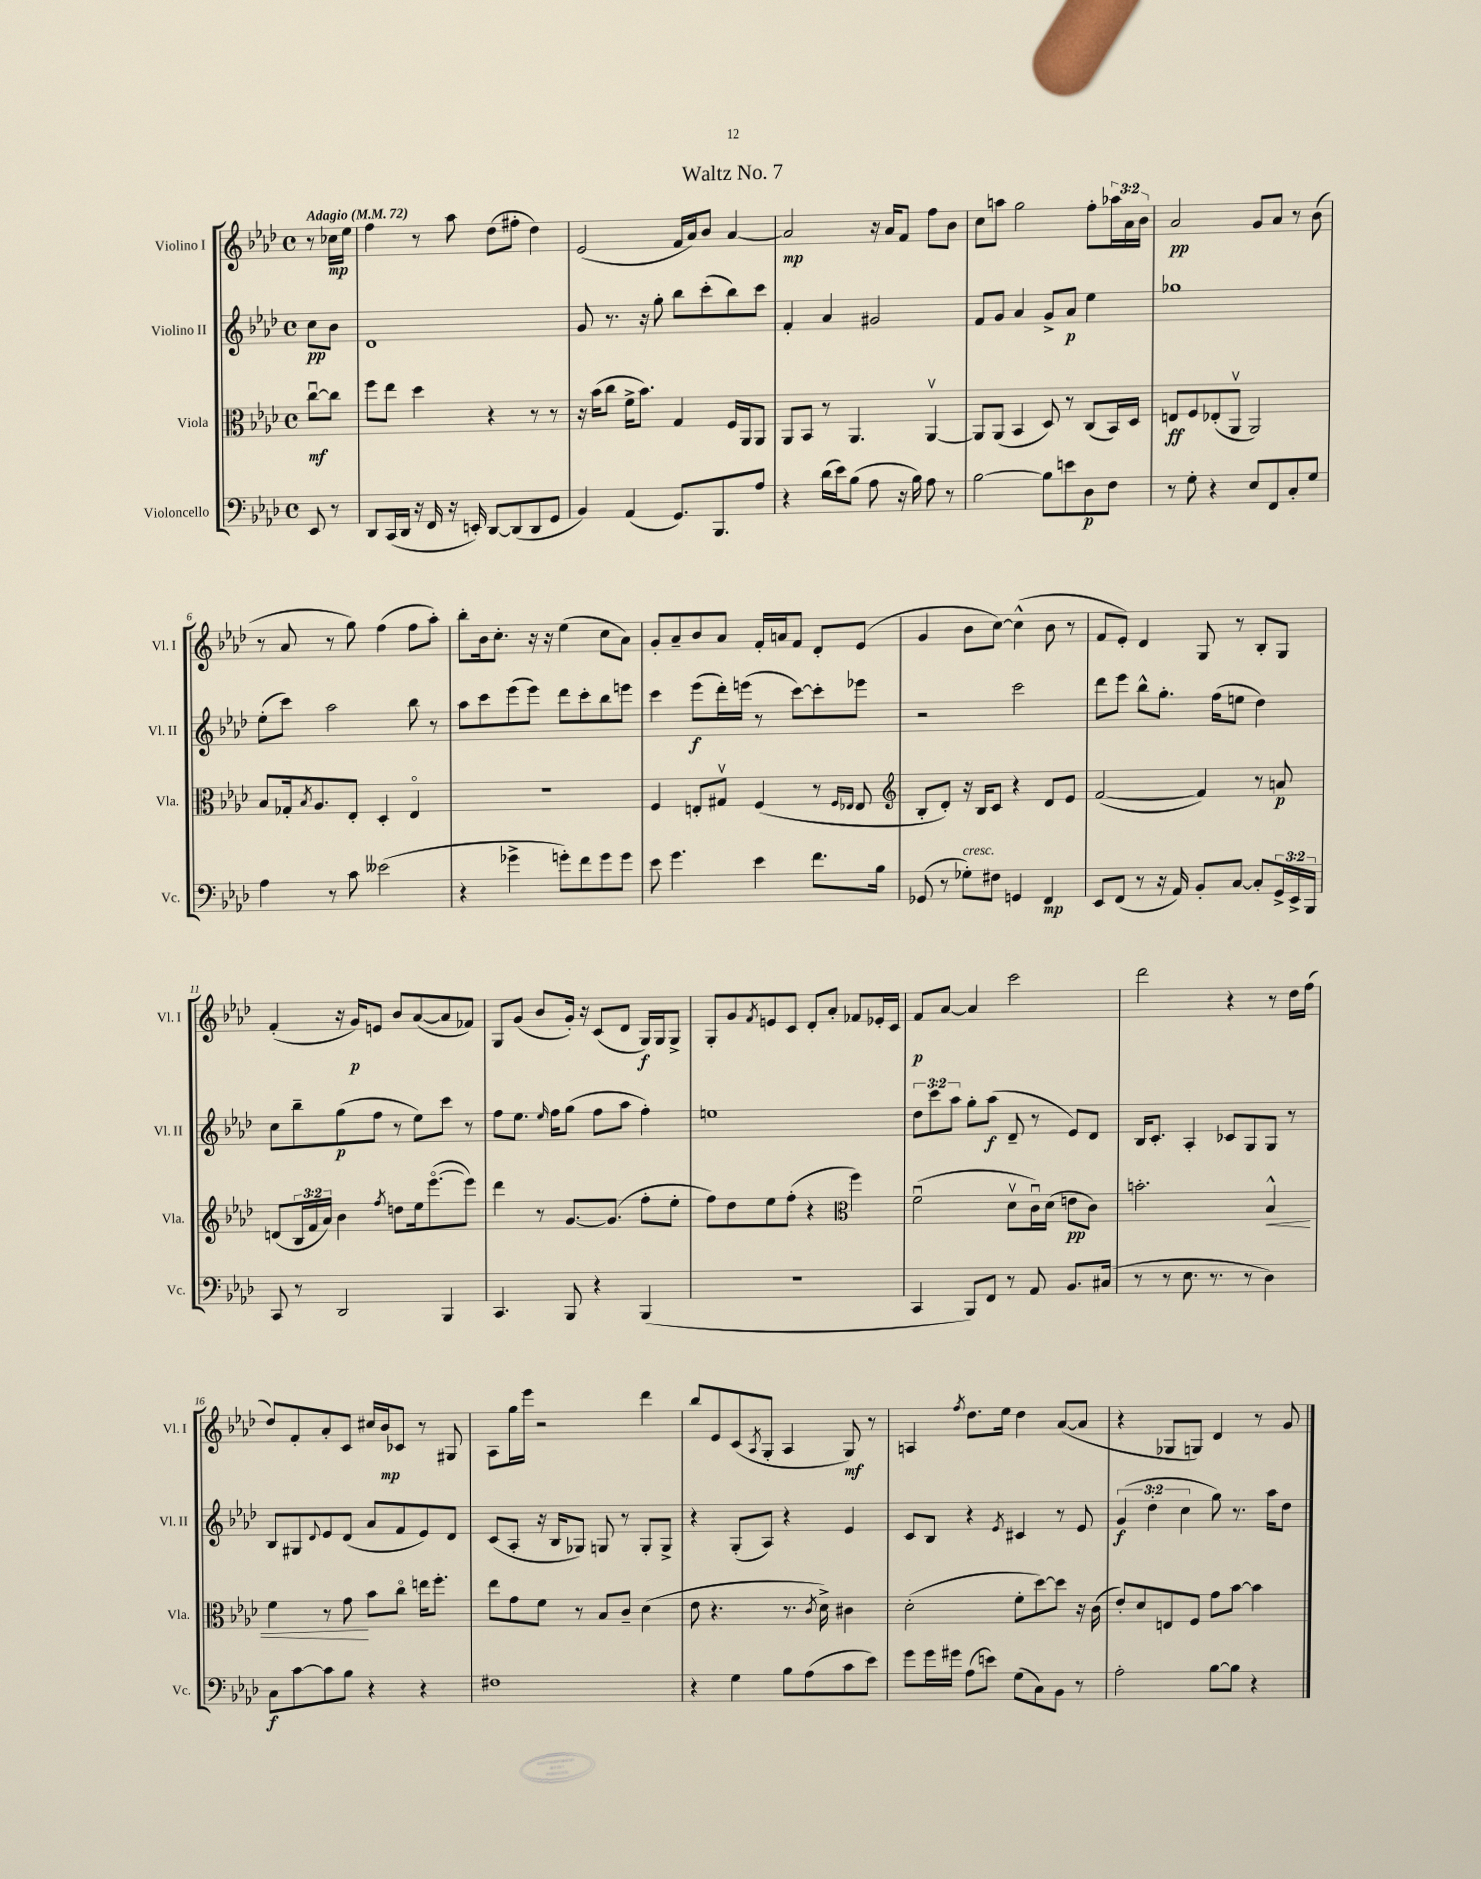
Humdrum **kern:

**kern	**kern	**kern	**kern
*staff4	*staff3	*staff2	*staff1
*clefF4	*clefC3	*clefG2	*clefG2
*k[b-e-a-d-]	*k[b-e-a-d-]	*k[b-e-a-d-]	*k[b-e-a-d-]
*M4/4	*M4/4	*M4/4	*M4/4
*met(c)	*met(c)	*met(c)	*met(c)
*MM72	*MM72	*MM72	*MM72
8EE-	[8ccu	8cc	8r
8r	8cc]	8b-	16cc-
.	.	.	16ee-
=	=	=	=
8DD-	8ff	1d-	4ff
(16CC	8ee-	.	.
16DD-	.	.	.
16r	4dd-	.	8r
16FF	.	.	.
16r	.	.	8aa-
16EE')	.	.	.
[8DD-	4r	.	(8dd-
(8DD-]	.	.	8ff#'
8DD-	8r	.	4dd-)
8GG	8r	.	.
=	=	=	=
4BB-)	16r	8g	(2e-
.	(16b-	.	.
.	8cc	8.r	.
(4AA-	16f^	.	.
.	8.b-)	16r	.
.	.	8gg'	.
8.GG)	4G	8bb-	16f
.	.	.	16a-)
.	.	(8ccc'	8b-
8.BBB-	.	.	.
.	16F	8bb-)	[4a-
.	16AA-	.	.
8A-	8AA-	8ccc	.
=	=	=	=
4r	8AA-	4f'	2a-]
.	8BB-	.	.
(16d-	8r	4a-	.
16e-)	.	.	.
(8B-	4.AA-	.	.
8A-	.	2g#	16r
.	.	.	16a-
16r	.	.	8f
16B-)	.	.	.
8A-	[4AA-v	.	8ff
8r	.	.	8b-
=	=	=	=
[2B-	8AA-]	8f	8cc
.	(8AA-	8g	8aa
.	4BB-	4a-	2gg
8B-]	8D-)	8g^	.
8e	8r	8a-	.
8D-	(8C	4ee-	8ff'
8F	16BB-)	.	24aa-
.	.	.	24a-
.	16D-	.	.
.	.	.	24b-
=	=	=	=
8r	8E	1gg-	2a-
8G'	8F	.	.
4r	(8E-'	.	.
.	8AA-v	.	.
8E-	2AA-)	.	8g
8FF	.	.	8a-
8C'	.	.	8r
8G	.	.	(8b-
=	=	=	=
4A-	8B-	(8ee-'	8r
.	16G-'	8ccc)	8a-
.	8qB-	.	.
.	8.A-	.	.
8r	.	2aa-	8r
8c	8E-'	.	8gg)
(2e--	4D-'	.	(4ff
.	4E-o	8bb-	8ff
.	.	8r	8aa-')
=	=	=	=
4r	1r	8aa-	8bb-'
.	.	8ccc	16b-
.	.	.	8.cc'
4g-^	.	(8eee-	.
.	.	8eee-)	16r
.	.	.	16r
8g')	.	8ddd-	(4ee-
8f	.	8ccc'	.
8g	.	8bb-	8cc
8g	.	8eee	8a-)
=	=	=	=
8e-	4F	4ccc	8g'
4.g	.	.	8a-~
.	8E'	(8eee-	8b-
.	8G#v	16ddd-')	8a-
.	.	(16eee	.
4e-	(4F	8r	16f'
.	.	.	16a
.	.	[8ccc)	8f
8.f	8r	8ccc']	8d-'
.	16qqF	.	.
.	16qqE-	.	.
.	8E-	8eee-	(8e-
16B-	.	.	.
=	=	=	=
*	*clefG2	*	*
(8GG-	8B-'	2r	4g
8r	8d-')	.	.
8G-')	16r	.	8b-
.	16B-	.	.
8F#	8c	.	[8cc)
4GG	4r	2ccc	(4cc^^]
4FF	8d-	.	8b-
.	8e-	.	8r
=	=	=	=
8EE-	([2f	8ddd-	8f
(8FF	.	8eee-	8e-')
8r	.	8bb-^^	4d-
16r	.	8.gg'	.
16AA-)	.	.	.
8BB-'	4f])	.	8G
.	.	(16ff	.
[8C	.	8ee	8r
8C']	8r	4dd-)	8B-'
24GG^	8a	.	8G
24EE-^	.	.	.
24BBB-	.	.	.
=	=	=	=
8CC	(8d	8cc	(4f'
8r	24B-	8bb-~	.
.	24f	.	.
.	24a-)	.	.
2DD-	4b-	(8gg	16r
.	.	.	16g)
.	.	8ff	8e
.	8qff	.	.
.	8dd	8r	8b-
.	16ee-	8ee-)	([8a-
.	([8.eee-o	.	.
4BBB-	.	8ccc	8a-]
.	8eee-])	8r	8f-)
=	=	=	=
4.CC	4ddd-	8ff	8G
.	.	8.ee-	(8g
.	8r	.	8b-
.	.	16qqee-	.
.	.	16ff	.
8BBB-	[8.g	(8gg	16g')
.	.	.	16r
4r	.	8ff	(8c
.	(8.g]	.	.
.	.	8aa-	8d-
(4BBB-	8ff'	4ff')	16G)
.	.	.	16G
.	8ee-'	.	8G^
=	=	=	=
1r	8ff)	1ee	8G'
.	8dd-	.	8g
.	.	.	8qf
.	8ee-	.	8e
.	(8ff'	.	8c
.	4r	.	8d-'
.	.	.	8a-'
*	*clefC3	*	*
.	4ff)	.	8f-
.	.	.	16e-'
.	.	.	16c
=	=	=	=
4CC	(2fu	12dd-	8f
.	.	12ccc	.
.	.	.	[8a-
.	.	12aa-	.
8BBB-)	.	8gg'	4a-]
8FF	.	(8aa-	.
8r	8d-v	8d-~	2ccc
8AA-	16cu)	8r	.
.	(16d-	.	.
8.BB-	8e	8e-)	.
.	8c)	8d-	.
(16C#	.	.	.
=	=	=	=
8r	2.b'	16B-	2ddd-
.	.	8.c'	.
8r	.	.	.
8.E-	.	4A-'	.
8.r	.	.	.
.	.	8c-	4r
8r	.	8G	.
4D-)	4B-^^	8G	8r
.	.	8r	16dd-
.	.	.	(16ff
=	=	=	=
8C	4f	8B-	8dd-)
[8c	.	8G#	8f'
.	.	8qqd-	.
8c]	8r	8e-	8a-'
8B-	8g	(8d-	8c
4r	8b-	8a-	16cc#
.	.	.	16b-
.	8cco	8f	8c-
4r	16ee	8e-)	8r
.	8.ff'	.	.
.	.	8d-	8G#
=	=	=	=
1F#	8ee-	(8c	8A-
.	8g	8A-'	16gg
.	.	.	16eee-
.	8f	16r	2r
.	.	16B-	.
.	8r	8G-)	.
.	8B-	8G	.
.	8c~	8r	.
.	(4d-	8G'	4ddd-
.	.	8G^	.
=	=	=	=
4r	8e-	4r	8bb-
.	4.r	.	8e-
4G	.	(8G'	(8c
.	.	.	8qA-
.	.	8A-)	8G'
8B-	8.r	4r	4A-
(8A-	.	.	.
.	8qc	.	.
.	16d-^)	.	.
8c	4c#	4e-	8G)
8e-)	.	.	8r
=	=	=	=
8g	(2d-'	8c	4A
16g	.	8B-	.
16g#	.	.	.
.	.	.	8qff
(8A-	.	4r	8.dd-
8e)	.	.	.
.	.	.	16ee-
.	.	8qe-	.
(8G	8f'	4c#	4dd-
8C)	[8dd-)	.	.
8BB-	8dd-]	8r	([8a-
8r	16r	8e-	8a-]
.	(16c	.	.
=	=	=	=
2A-'	8e-')	(6g	4r
.	8d-	.	.
.	.	6dd-'	.
.	8E	.	8G-
.	.	6cc	.
.	8F	.	8G)
[8B-	8g	8gg)	4d-
8B-]	[8b-	8.r	.
4r	4b-]	.	8r
.	.	16aa-	.
.	.	8dd-	8g
==	==	==	==
*-	*-	*-	*-
